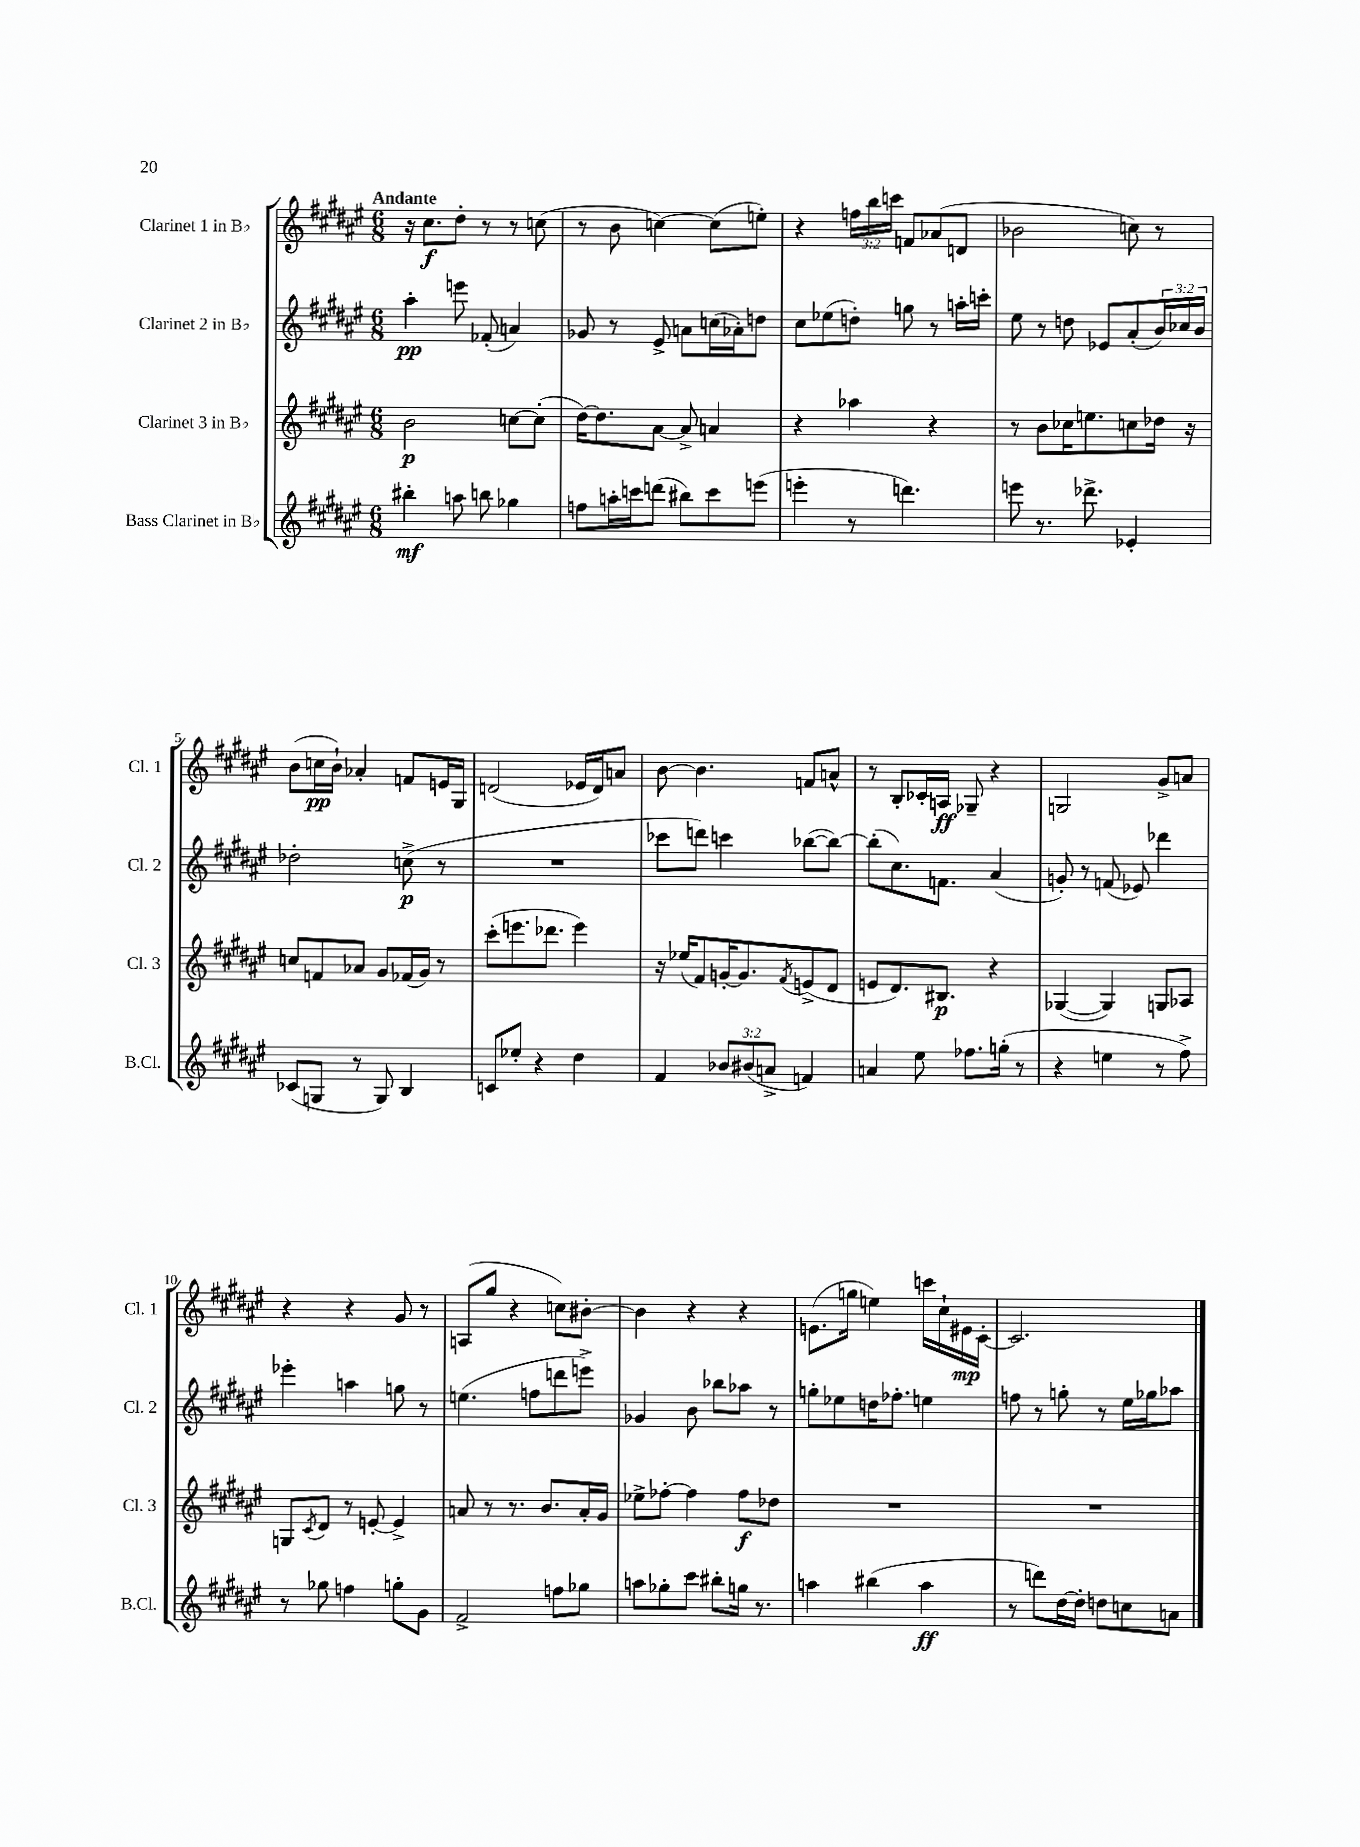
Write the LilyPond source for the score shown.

<<
\new StaffGroup <<
\new Staff = "s0" \with { instrumentName = "Clarinet 1 in Bb" shortInstrumentName = "Cl. 1" } {
    \clef treble \key fis \major \numericTimeSignature \time 6/8 \override Staff.TupletNumber.text = #tuplet-number::calc-fraction-text \tempo "Andante"
    r16 cis''8.\f dis''8-. r8 r8 c''8( |
    r8 b'8 c''4~) c''8( e''8-.) |
    r4 \tuplet 3/2 { f''16 b''16 c'''16 } f'8 aes'8( d'8 |
    bes'2 c''8) r8 |
    b'8( c''16\pp b'16-!) aes'4-. f'8 e'16 gis16 |
    d'2( ees'16 d'16) a'8 |
    b'8~ b'4. f'8 a'8-^ |
    r8 b8-. ces'16-. a16\ff ges8-- r4 |
    g2 gis'8-> a'8 |
    r4 r4 gis'8 r8 |
    a8( gis''8 r4 c''8) bis'8~-. |
    bis'4 r4 r4 |
    e'8.( g''16 e''4) c'''16 cis''16-! eis'16\mp cis'16~-. |
    cis'2. \bar "|." |
}
\new Staff = "s1" \with { instrumentName = "Clarinet 2 in Bb" shortInstrumentName = "Cl. 2" } {
    \clef treble \key fis \major \numericTimeSignature \time 6/8 \override Staff.TupletNumber.text = #tuplet-number::calc-fraction-text
    ais''4-.\pp e'''8 fes'8-.( a'4) |
    ges'8 r8 eis'8-> a'8 c''16( aes'16-.) d''8 |
    cis''8 ees''8( d''8-.) g''8 r8 a''16-. c'''16-. |
    eis''8 r8 d''8 ees'8 ais'8-.( \tuplet 3/2 { b'16) ces''16 b'16 } |
    des''2-. c''8->\p( r8 |
    R2. |
    ces'''8 d'''8) c'''4 bes''8~( bes''8~) |
    bes''8-.( cis''8.) f'8. ais'4( |
    g'8-.) r8 f'8( ees'8) des'''4 |
    ees'''4-. a''4 g''8 r8 |
    e''4.( f''8 d'''8 e'''8->) |
    ges'4 b'8 bes''8 aes''8 r8 |
    g''8-. ees''8 d''16 fes''8.-. e''4 |
    f''8 r8 g''8-. r8 eis''16 ges''16 aes''8 \bar "|." |
}
\new Staff = "s2" \with { instrumentName = "Clarinet 3 in Bb" shortInstrumentName = "Cl. 3" } {
    \clef treble \key fis \major \numericTimeSignature \time 6/8
    b'2\p c''8~ c''8-.( |
    dis''16~) dis''8. ais'8~ ais'8-> a'4 |
    r4 aes''4 r4 |
    r8 b'8 ces''16 e''8. c''8 des''16 r16 |
    c''8 f'8 aes'8 gis'8 fes'16( gis'16) r8 |
    cis'''8-.( e'''8. des'''8. e'''4) |
    r16 ees''16( fis'8) g'16~-. g'8. \acciaccatura { fis'8 } e'8->( dis'8 |
    e'8 dis'8.) bis8.\p r4 |
    ges4~( ges4) g8 aes8 |
    g8 \acciaccatura { cis'8 } dis'8 r8 e'8~-. e'4-> |
    a'8 r8 r8. b'8. a'16-. gis'16 |
    ees''8-> fes''8~-. fes''4 fes''8\f des''8 |
    R2. |
    R2. \bar "|." |
}
\new Staff = "s3" \with { instrumentName = "Bass Clarinet in Bb" shortInstrumentName = "B.Cl." } {
    \clef treble \key fis \major \numericTimeSignature \time 6/8 \override Staff.TupletNumber.text = #tuplet-number::calc-fraction-text
    bis''4-.\mf a''8 b''8 ges''4 |
    f''8 a''16-. c'''16 d'''8( bis''8) c'''8 e'''8( |
    e'''4-. r8 d'''4.) |
    e'''8 r8. des'''8.-> ees'4-. |
    ces'8( g8 r8 g8) b4 |
    c'8 ees''8-. r4 dis''4 |
    fis'4 \tuplet 3/2 { bes'8 bis'8( a'8-> } f'4) |
    a'4 eis''8 fes''8. g''16-.( r8 |
    r4 e''4 r8 fis''8->) |
    r8 ges''8 f''4 g''8-. gis'8 |
    fis'2-> f''8 ges''8 |
    a''8 ges''8-. cis'''8 bis''8-. g''16 r8. |
    a''4 bis''4( a''4\ff |
    r8 d'''8) dis''16~ dis''16-. d''8 c''8 a'8 \bar "|." |
}
>>
>>
